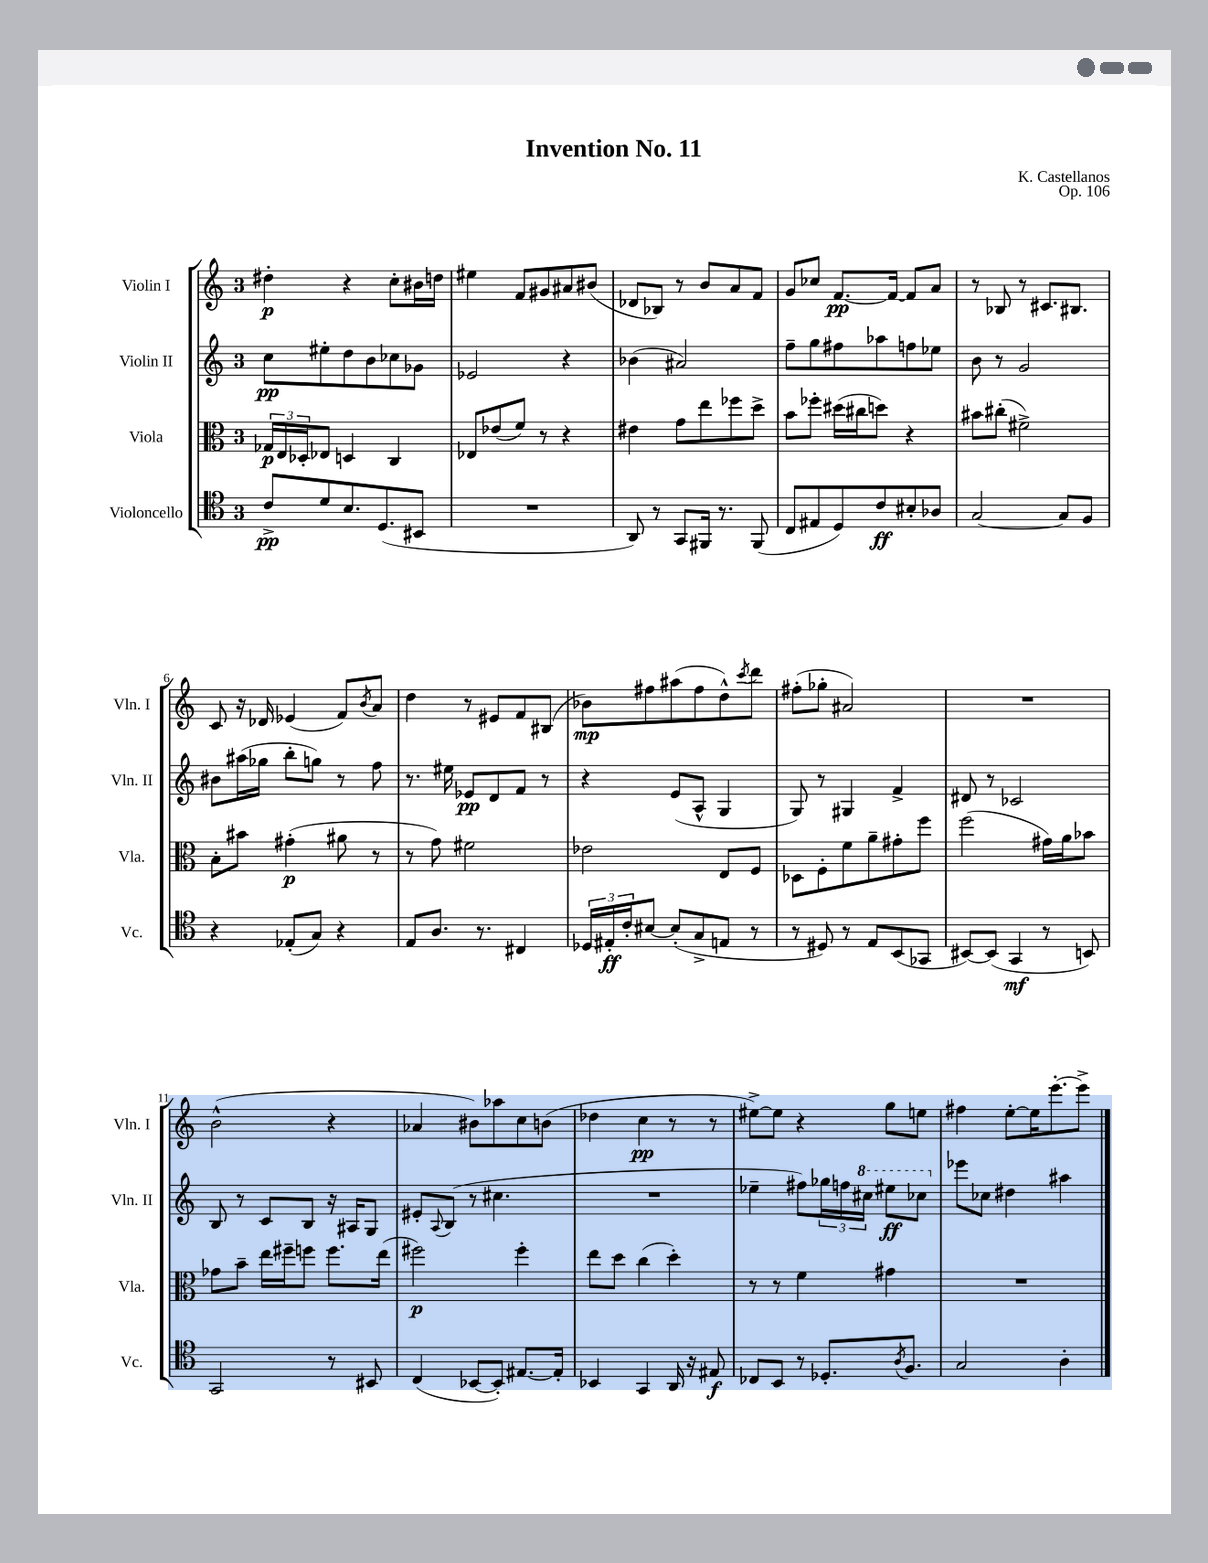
\header { title = "Invention No. 11" composer = "K. Castellanos" opus = "Op. 106" }
<<
\new StaffGroup <<
\new Staff = "s0" \with { instrumentName = "Violin I" shortInstrumentName = "Vln. I" } {
    \clef treble \key c \major \once \override Staff.TimeSignature.style = #'single-digit \time 3/4
    dis''4-.\p r4 c''8-. bis'16 d''16 |
    eis''4 f'8 gis'8 ais'8 bis'8( |
    des'8 bes8) r8 b'8 a'8 f'8 |
    g'8 ces''8 f'8.~\pp f'16~ f'8 a'8 |
    r8 bes8 r8 cis'8. bis8. |
    c'8 r16 des'16 ees'4( f'8) \acciaccatura { b'8 } a'8 |
    d''4 r8 eis'8 f'8 bis8( |
    bes'8\mp) fis''8 ais''8( fis''8 d''8-^) \acciaccatura { c'''8 } d'''8 |
    fis''8-.( ges''8-. ais'2) |
    R2. |
    b'2-^( r4 |
    aes'4 bis'8) aes''8 c''8 b'8( |
    des''4 c''4\pp r8 r8 |
    eis''8~->) eis''8 r4 g''8 e''8 |
    fis''4 e''8~-. e''16 e'''8.~-. e'''8-> \bar "|." |
}
\new Staff = "s1" \with { instrumentName = "Violin II" shortInstrumentName = "Vln. II" } {
    \clef treble \key c \major \once \override Staff.TimeSignature.style = #'single-digit \time 3/4
    c''8\pp eis''8-. d''8 b'8 ces''8 ges'8 |
    ees'2 r4 |
    bes'4( ais'2) |
    f''8-- g''8 fis''8 aes''8 f''8 ees''8 |
    b'8 r8 g'2 |
    bis'8 ais''16( ges''16 b''8-. g''8) r8 f''8 |
    r8. eis''16 ees'8\pp d'8 f'8 r8 |
    r4 e'8( a8-^ g4 |
    g8) r8 gis4 f'4-> |
    dis'8 r8 ces'2 |
    b8 r8 c'8 b8 r16 ais16 g8 |
    eis'8-. \appoggiatura { a8 } b8( r8 cis''4. |
    R2. |
    ees''4-- fis''8) \tuplet 3/2 { ges''16 f''16 \ottava #1 cis'''16 } eis'''8\ff ces'''8 \ottava #0 |
    ees'''8 ces''8 dis''4 ais''4 \bar "|." |
}
\new Staff = "s2" \with { instrumentName = "Viola" shortInstrumentName = "Vla." } {
    \clef alto \key c \major \once \override Staff.TimeSignature.style = #'single-digit \time 3/4
    \tuplet 3/2 { ges16\p e16 des16-. } ees8 d4 c4 |
    ees8 ees'8( f'8) r8 r4 |
    eis'4 g'8 e''8 fes''8 d''8-> |
    b'8 fes''8-. dis''16( cis''16 d''8) r4 |
    bis'8 cis''8-.( fis'2->) |
    b8-. bis'8 gis'4-.\p( ais'8 r8 |
    r8 g'8) fis'2 |
    ees'2 e8 f8 |
    des8 f8-. f'8 a'8-- gis'8-. f''8 |
    f''2( gis'16) a'16 bes'8 |
    ges'8 b'8-- e''16 fis''16-- f''8 f''8. e''16( |
    fis''2\p) fis''4-. |
    e''8 d''8 c''4( d''4-.) |
    r8 r8 f'4 gis'4 |
    R2. \bar "|." |
}
\new Staff = "s3" \with { instrumentName = "Violoncello" shortInstrumentName = "Vc." } {
    \clef tenor \key c \major \once \override Staff.TimeSignature.style = #'single-digit \time 3/4
    c'8->\pp d'8 b8. d8.( bis,8 |
    R2. |
    a,8) r8 g,8 fis,16 r8. fis,8( |
    c8 eis8 d8) c'8\ff bis8-. aes8 |
    g2~ g8 f8 |
    r4 ees8-.( g8) r4 |
    e8 a8. r8. cis4 |
    \tuplet 3/2 { des16 eis16-.\ff c'16-. } bis8~ bis8-.( g8-> e8 r8 |
    r8 dis8) r8 e8 b,8( ges,8 |
    bis,8~) bis,8( g,4\mf r8 b,8) |
    g,2 r8 bis,8 |
    c4( bes,8~ bes,8-.) eis8.~ eis16-. |
    bes,4 g,4 a,16 r16 eis8\f |
    ces8 b,8 r8 des8.-. \acciaccatura { a8 } f8. |
    g2 a4-. \bar "|." |
}
>>
>>
